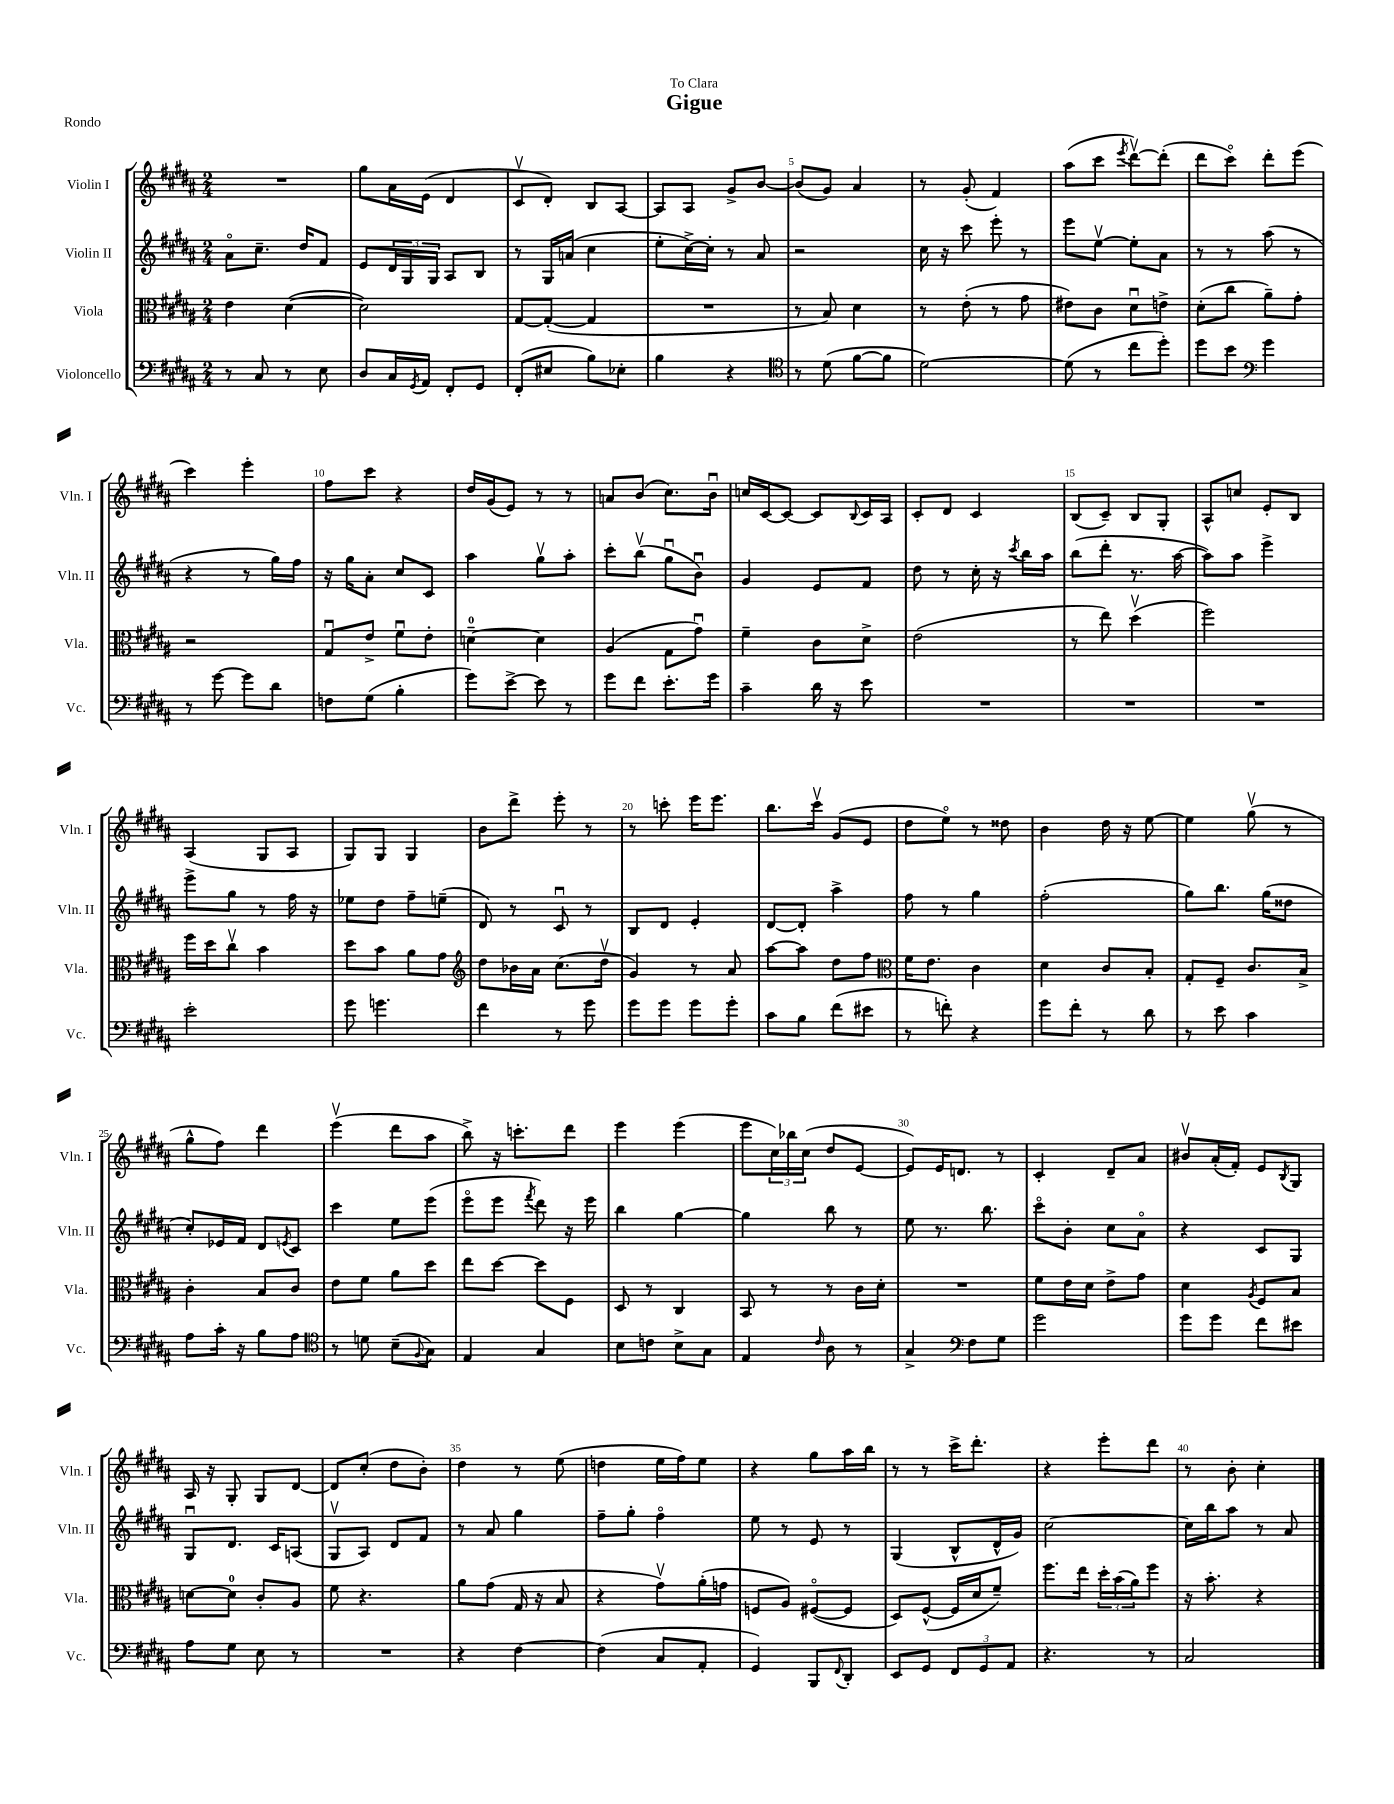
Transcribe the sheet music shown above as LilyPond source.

\header { title = "Gigue" dedication = "To Clara" piece = "Rondo" }
<<
\new StaffGroup <<
\new Staff = "s0" \with { instrumentName = "Violin I" shortInstrumentName = "Vln. I" } {
    \clef treble \key b \major \numericTimeSignature \time 2/4
    R2 |
    gis''8 ais'16 e'16( dis'4 |
    cis'8\upbow dis'8-.) b8 ais8~ |
    ais8 ais8 gis'8-> b'8~ |
    b'8( gis'8) ais'4 |
    r8 gis'8-.( fis'4) |
    ais''8( cis'''8 \acciaccatura { e'''8 } dis'''8~\upbow) dis'''8-.( |
    dis'''8 cis'''8\flageolet) dis'''8-. e'''8( |
    cis'''4) e'''4-. |
    fis''8 cis'''8 r4 |
    dis''16 gis'16( e'8) r8 r8 |
    a'8 b'8( cis''8.) b'16\downbow |
    c''16 cis'16~ cis'8~ cis'8 \appoggiatura { b8 } cis'16 ais16 |
    cis'8-. dis'8 cis'4 |
    b8( cis'8--) b8 gis8-. |
    ais8-^ c''8 e'8-. b8 |
    ais4( gis8 ais8 |
    gis8) gis8 gis4 |
    b'8 dis'''8-> e'''8-. r8 |
    r8 c'''8-. e'''16 e'''8. |
    b''8. cis'''16\upbow gis'8( e'8 |
    dis''8 e''8\flageolet) r8 disis''8 |
    b'4 dis''16 r16 e''8~ |
    e''4 gis''8\upbow( r8 |
    gis''8-^ fis''8) dis'''4 |
    e'''4\upbow( dis'''8 ais''8 |
    b''8->) r16 c'''8.-. dis'''8 |
    e'''4 e'''4( |
    e'''8 \tuplet 3/2 { cis''16) bes''16 cis''16( } dis''8 e'8~ |
    e'8) e'16 d'8. r8 |
    cis'4-. dis'8-- ais'8 |
    bis'8\upbow ais'16-.( fis'16-.) e'8 \acciaccatura { b8 } gis8 |
    ais16 r16 gis8-. gis8 dis'8~ |
    dis'8 cis''8-.( dis''8 b'8-.) |
    dis''4 r8 e''8( |
    d''4 e''16 fis''16) e''8 |
    r4 gis''8 ais''16 b''16 |
    r8 r8 cis'''16-> dis'''8.-. |
    r4 e'''8-. dis'''8 |
    r8 b'8-. cis''4-. \bar "|." |
}
\new Staff = "s1" \with { instrumentName = "Violin II" shortInstrumentName = "Vln. II" } {
    \clef treble \key b \major \numericTimeSignature \time 2/4
    ais'8\flageolet cis''8.-- dis''16 fis'8 |
    e'8 \tuplet 3/2 { dis'16 gis16 gis16 } ais8 b8 |
    r8 gis16 a'16( cis''4 |
    e''8-. cis''16~->) cis''16-. r8 ais'8 |
    r2 |
    cis''16 r16 cis'''8 e'''8-. r8 |
    e'''8 e''8~\upbow e''8-. ais'8 |
    r8 r8 ais''8( r8 |
    r4 r8 gis''16) fis''16 |
    r16 gis''16 ais'8-. cis''8 cis'8 |
    ais''4 gis''8\upbow ais''8-. |
    cis'''8-. b''8\upbow( gis''8\downbow b'8\downbow) |
    gis'4 e'8 fis'8 |
    dis''8 r8 cis''16-. r16 \acciaccatura { cis'''8 } b''16 ais''16 |
    b''8( dis'''8-. r8. ais''16~ |
    ais''8) ais''8 e'''4-> |
    e'''8-> gis''8 r8 fis''16 r16 |
    ees''8 dis''8 fis''8-- e''8--( |
    dis'8) r8 cis'8\downbow r8 |
    b8 dis'8 e'4-. |
    dis'8~ dis'8-. ais''4-> |
    fis''8 r8 gis''4 |
    fis''2-.( |
    gis''8) b''8. gis''16( disis''8 |
    cis''8-.) ees'16 fis'16 dis'8 \acciaccatura { e'8 } cis'8 |
    cis'''4 e''8 e'''8( |
    e'''8\flageolet e'''8 \acciaccatura { fis'''8 } dis'''8) r16 e'''16 |
    b''4 gis''4~ |
    gis''4 b''8 r8 |
    e''8 r8. b''8. |
    cis'''8\flageolet b'8-. cis''8 ais'8\flageolet |
    r4 cis'8 gis8 |
    gis8\downbow dis'8. cis'16 a8( |
    gis8\upbow ais8) dis'8 fis'8 |
    r8 ais'8 gis''4 |
    fis''8-- gis''8-. fis''4\flageolet |
    e''8 r8 e'8 r8 |
    gis4( b8-^ dis'16-^ gis'16) |
    cis''2~ |
    cis''16 b''16 ais''8 r8 ais'8 \bar "|." |
}
\new Staff = "s2" \with { instrumentName = "Viola" shortInstrumentName = "Vla." } {
    \clef alto \key b \major \numericTimeSignature \time 2/4
    e'4 dis'4~( |
    dis'2) |
    gis8~ gis8~-.( gis4 |
    R2 |
    r8 b8) dis'4 |
    r8 e'8-.( r8 gis'8 |
    eis'8) cis'8 dis'8\downbow e'8-> |
    dis'8-.( cis''8 ais'8--) gis'8-. |
    r2 |
    gis8\downbow e'8-> fis'8\downbow e'8-. |
    d'4-0~-- d'4 |
    ais4( gis8 gis'8\downbow) |
    fis'4-- cis'8 dis'8-> |
    e'2( |
    r8 e''8) dis''4\upbow( |
    fis''2) |
    fis''16 dis''16 cis''8\upbow b'4 |
    dis''8 b'8 ais'8 gis'8 |
    \clef treble dis''8 bes'16 ais'16 cis''8.( dis''16\upbow |
    gis'4) r8 ais'8 |
    ais''8~ ais''8 dis''8 fis''8 |
    \clef alto fis'16 e'8. cis'4 |
    dis'4 cis'8 b8-. |
    gis8-. fis8-- cis'8. b16-> |
    cis'4-. b8 cis'8 |
    e'8 fis'8 ais'8 dis''8 |
    e''8 dis''8~ dis''8 fis8 |
    dis8 r8 cis4 |
    b,8 r8 r8 cis'16 dis'16-. |
    R2 |
    fis'8 e'16 dis'16 e'8-> gis'8 |
    dis'4 \acciaccatura { ais8 } fis8 b8 |
    d'8~ d'8-0 cis'8-. ais8 |
    fis'8 r4. |
    ais'8 gis'8( gis16 r16 b8 |
    r4 gis'8\upbow) ais'16-.( g'16 |
    f8 ais8) fis8~\flageolet( fis8 |
    dis8) fis8~-^( fis16 dis'16 fis'8--) |
    fis''8. e''16 \tuplet 3/2 { dis''16-. b'16( ais'16) } fis''8 |
    r16 b'8.-. r4 \bar "|." |
}
\new Staff = "s3" \with { instrumentName = "Violoncello" shortInstrumentName = "Vc." } {
    \clef bass \key b \major \numericTimeSignature \time 2/4
    r8 cis8 r8 e8 |
    dis8 cis16 \acciaccatura { gis,8 } ais,16 fis,8-. gis,8 |
    fis,8-.( eis8 b8) ees8-. |
    b4 r4 |
    \clef tenor r8 dis'8( fis'8~ fis'8 |
    dis'2~) |
    dis'8( r8 cis''8 dis''8-.) |
    dis''8 b'8 \clef bass gis'4 |
    r8 gis'8~ gis'8 dis'8 |
    f8 gis8( b4-. |
    gis'8) e'8~-> e'8 r8 |
    gis'8 fis'8 e'8.-. gis'16 |
    cis'4-- dis'16 r16 e'8 |
    R2 |
    R2 |
    R2 |
    e'2-. |
    gis'8 g'4. |
    fis'4 r8 gis'8 |
    gis'8 gis'8 gis'8 gis'8-. |
    cis'8 b8 fis'8( eis'8 |
    r8 f'8-.) r4 |
    gis'8 fis'8-. r8 dis'8 |
    r8 e'8 cis'4 |
    ais8 cis'16-. r16 b8 ais8 |
    \clef tenor r8 d'8 b8--( \appoggiatura { fis8 } gis8) |
    e4 gis4 |
    b8 c'8 b8-> gis8 |
    e4 \grace { cis'16 } ais8 r8 |
    gis4-> \clef bass fis8 gis8 |
    gis'2 |
    gis'8 gis'8 fis'8 eis'8 |
    ais8 gis8 e8 r8 |
    R2 |
    r4 fis4~ |
    fis4( cis8 ais,8-. |
    gis,4) b,,8 \appoggiatura { fis,8 } dis,8-. |
    e,8 gis,8 \tuplet 3/2 { fis,8 gis,8 ais,8 } |
    r4. r8 |
    cis2 \bar "|." |
}
>>
>>
\layout { \context { \Score \override BarNumber.break-visibility = ##(#f #t #t) barNumberVisibility = #(every-nth-bar-number-visible 5) } }
